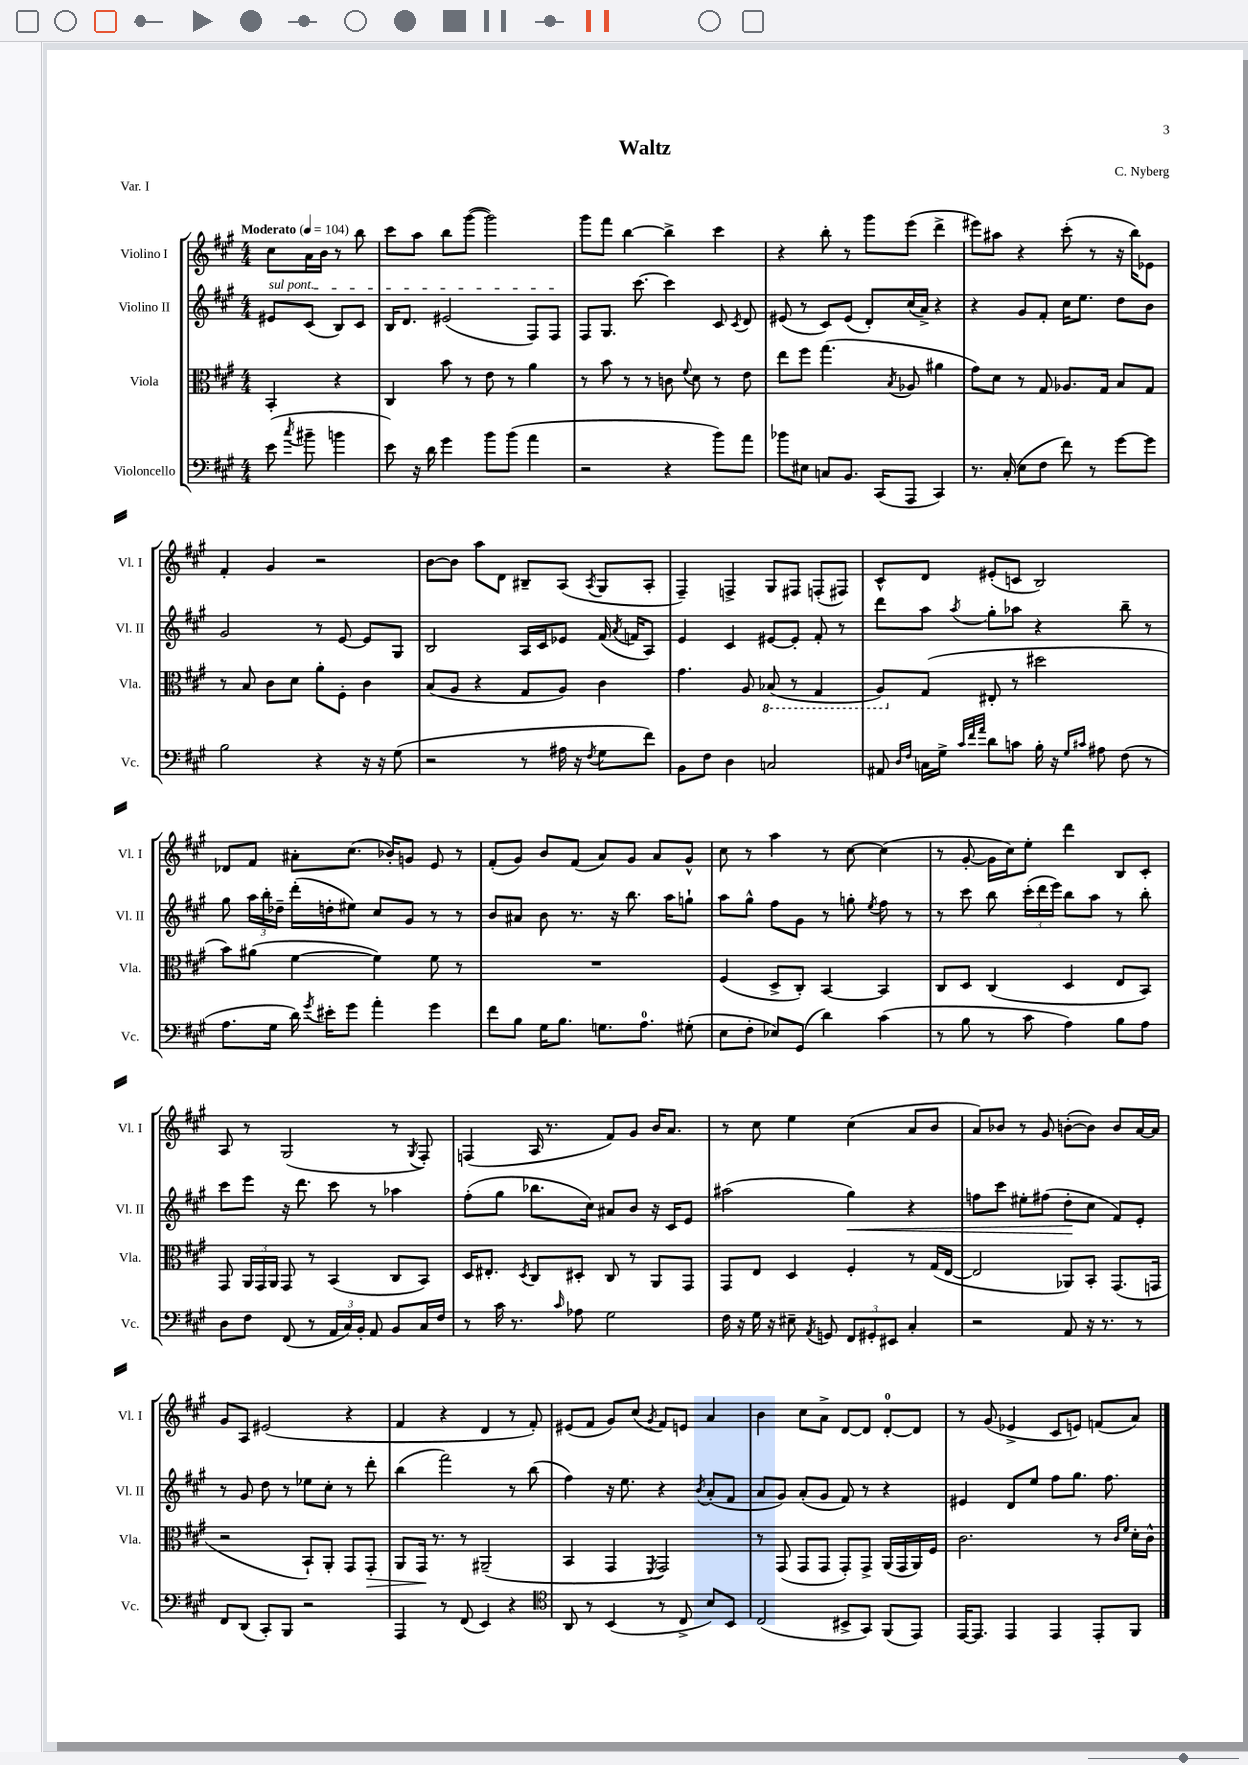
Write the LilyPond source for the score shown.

\header { title = "Waltz" composer = "C. Nyberg" piece = "Var. I" }
<<
\new StaffGroup <<
\new Staff = "s0" \with { instrumentName = "Violino I" shortInstrumentName = "Vl. I" } {
    \clef treble \key a \major \numericTimeSignature \time 4/4 \partial 2 \tempo "Moderato" 4 = 104
    \autoBeamOff cis''8[ a'16 b'16] r8 b''8 |
    cis'''8[ a''8] b''8[ gis'''8]~( gis'''2) |
    gis'''8[ fis'''8] b''4~ b''4-> cis'''4 |
    r4 b''8-. r8 gis'''8[ e'''8]( d'''4-> |
    eis'''8[) ais''8] r4 cis'''8-.( r8 r16 b''16[) ees'8] |
    fis'4-. gis'4 r2 |
    b'8[~ b'8] a''8[ d'8] bis8[-- a8]( \acciaccatura { a8 } gis8[ a8]-. |
    fis4--) f4-> gis8[ fis8] f8[-.( fis8]) |
    cis'8[-^ d'8] eis'8[-.( c'8] b2) |
    des'8[ fis'8] ais'8[-. cis''8.]( bes'16[-.) g'8] e'8 r8 |
    fis'8[-.( gis'8]) b'8[ fis'8]( a'8[) gis'8] a'8[ gis'8]-^ |
    cis''8 r8 a''4 r8 cis''8~ cis''4( |
    r8 gis'8~-. gis'16[ cis''16) e''8]-. d'''4 b8[ cis'8]-. |
    a8 r8 gis2( r8 \acciaccatura { gis8 } fis8-.) |
    f4( a16 r8. fis'8[) gis'8] b'16[ a'8.] |
    r8 cis''8 e''4 cis''4( a'8[ b'8] |
    a'8[) bes'8] r8 gis'8 b'8[~-.( b'8]) b'8[ a'16~ a'16] |
    gis'8[ a8] eis'2( r4 |
    fis'4 r4 d'4 r8 fis'8-.) |
    eis'8[( fis'8] gis'8[) cis''8]( \acciaccatura { gis'8 } fis'8[) e'8] a'4 |
    b'4 cis''8[ a'8]-> d'8[~ d'8] d'8[-0~-. d'8] |
    r8 gis'8( ees'4-> cis'8[ e'8]) f'8[( a'8]) \bar "|." |
}
\new Staff = "s1" \with { instrumentName = "Violino II" shortInstrumentName = "Vl. II" } {
    \clef treble \key a \major \numericTimeSignature \time 4/4 \partial 2
    \autoBeamOff \once \override TextSpanner.bound-details.left.text = \markup { \italic "sul pont." } eis'8[\startTextSpan cis'8]( b8[) cis'8] |
    b16[ d'8.] eis'2( fis8[) fis8]\stopTextSpan |
    fis8[ gis8.] cis'''8.~ cis'''4 cis'8 \acciaccatura { cis'8 } d'8 |
    eis'8( r8 cis'8[) eis'8]( d'8[-.) cis''16( a'16]->) r4 |
    r4 gis'8[ fis'8]-. cis''16[ e''8.] d''8[ b'8] |
    gis'2 r8 e'8~ e'8[ gis8] |
    b2 a16[ cis'16 ees'8] fis'16( \acciaccatura { a'8 } f'16[ a8]) |
    e'4 cis'4 eis'8[~ eis'8]-. fis'8-. r8 |
    d'''8[ a''8] \acciaccatura { a''8 } gis''8[-. aes''8] r4 b''8-- r8 |
    gis''8 \tuplet 3/2 { a''16[ b''16-. des''16]-- } d'''16[-.( d''16-. eis''8]) cis''8[ gis'8] r8 r8 |
    b'8[ ais'8] b'8 r8. r16 b''8. a''16[ g''8]-! |
    a''8[ gis''8]-^ fis''8[ gis'8] r8 g''8-. \acciaccatura { e''8 } fis''8 r8 |
    r8 cis'''8 b''8 \tuplet 3/2 { cis'''16[-.( d'''16 e'''16]) } b''8[ a''8] r8 b''8-. |
    cis'''8[ e'''8] r16 d'''8. cis'''8 r8 aes''4 |
    fis''8[-.( gis''8] bes''8.[ cis''16]) ais'8[ b'8] r16 cis'16[ e'8] |
    ais''2( gis''4\<) r4 |
    f''8[ cis'''8] eis''8[-. fis''8]( d''8[-.\! cis''8] fis'8[) e'8]-. |
    r8 gis'8 d''8 r8 ees''8[ cis''8]-. r8 d'''8-. |
    b''4( fis'''2) r8 b''8( |
    fis''4) r16 e''8. r4 \acciaccatura { b'8 } a'8[-.( fis'8] |
    a'8[ gis'8]) a'8[-.( gis'8] fis'8) r8 r4 |
    eis'4 d'8[ e''8] fis''8[ gis''8.] fis''8. \bar "|." |
}
\new Staff = "s2" \with { instrumentName = "Viola" shortInstrumentName = "Vla." } {
    \clef alto \key a \major \numericTimeSignature \time 4/4 \partial 2
    \autoBeamOff b,4-. r4 |
    cis4 b'8 r8 e'8 r8 a'4 |
    r8 b'8 r8 r8 c'8 \appoggiatura { fis'8 } d'8 r8 e'8 |
    e''8[ fis''8] gis''4.( \acciaccatura { b8 } aes8 ais'4 |
    gis'8[) d'8] r8 gis8 aes8.[ gis16] b8[ gis8] |
    r8 b8 cis'8[ d'8] a'8[-. fis8]-. cis'4 |
    b8[( a8] r4 gis8[ a8]) cis'4 |
    gis'4. a8 \ottava #-1 bes,8( r8 gis,4 |
    a,8[) \ottava #0 gis8]( eis8-. r8 dis''2 |
    b'8[) ais'8]( fis'4~ fis'4) fis'8 r8 |
    R1 |
    fis4( d8[-> cis8]-.) b,4~ b,4 |
    cis8[ d8] cis4( d4 e8[ b,8]) |
    gis,8 \tuplet 3/2 { a,16[ gis,16 a,16] } gis,8 r8 b,4( cis8[ b,8]) |
    d16[ eis8.]-. \acciaccatura { d8 } cis8[ dis8]-. cis8 r8 a,8[ gis,8] |
    gis,8[ e8] d4 fis4-. r8 gis16[( e16]~ |
    e2 aes,8[) b,8]-. gis,8.[( g,16] |
    r2 b,8[-!) a,8]-. gis,8[ gis,8]-.\> |
    a,8[ gis,16]\! r8. r8 ais,2--( |
    b,4 gis,4 \acciaccatura { fis,8 } gis,2) |
    r8 gis,8( gis,8[ gis,8] gis,8[-.) gis,8]-> a,16[( gis,16 a,16) fis16] |
    cis'2. r8 \grace { cis'16[ fis'16] } d'16[-. cis'16]-^ \bar "|." |
}
\new Staff = "s3" \with { instrumentName = "Violoncello" shortInstrumentName = "Vc." } {
    \clef bass \key a \major \numericTimeSignature \time 4/4 \partial 2
    \autoBeamOff e'8( \acciaccatura { cis''8 } bis'8-- b'4 |
    e'8) r16 d'16 gis'4 b'8[ b'8]( a'4 |
    r2 r4 b'8[) a'8] |
    bes'8[ eis8] c8[ b,8.] cis,16[( a,,8] cis,4) |
    r8. cis16-.( e8[ fis8] fis'8) r8 gis'8[~ gis'8] |
    b2 r4 r16 r16 gis8( |
    r2 r8 ais16 r16 \acciaccatura { fis8 } gis8[ fis'8]) |
    b,8[ fis8] d4 c2 |
    ais,8 \grace { d16[ fis16] } c16[ gis16]-> \grace { cis'32[ fis'32 a'32] } d'8[ c'8] b16-. r16 \grace { gis16[ cis'16] } ais8 fis8( r8 |
    a8.[ gis16] d'16) \acciaccatura { gis'8 } eis'16[-. gis'8] a'4-. gis'4 |
    fis'8[ b8] gis16[ b8.] g8.[ a8.]-0 gis8-.( |
    e8[ fis8]-. ees8[) gis,8]( d'4) cis'4( |
    r8 b8 r8 cis'8 a4) b8[ a8] |
    d8[ fis8] fis,8( r8 \tuplet 3/2 { a,16[ cis16) b,16]-. } a,8 b,8[ cis16 fis16] |
    r8 cis'16 r8. \grace { cis'16 } aes8 gis2 |
    fis16 r16 gis16 r16 eis8-- \acciaccatura { a,8 } g,8 \tuplet 3/2 { fis,8[ gis,8-. eis,8] } cis4-. |
    r2 a,8 r16 r8. r8 |
    fis,8[ d,8]( cis,8[-.) b,,8] r2 |
    a,,4 r8 fis,8( e,4) r4 |
    \clef tenor a,8 r8 b,4( r8 cis8-> b8[) b,8] |
    cis2( bis,8[-> gis,8]) fis,8[( e,8]) |
    e,16[~ e,8.] e,4 e,4 e,8[-. fis,8] \bar "|." |
}
>>
>>
\layout { \context { \Score \remove "Bar_number_engraver" } }
